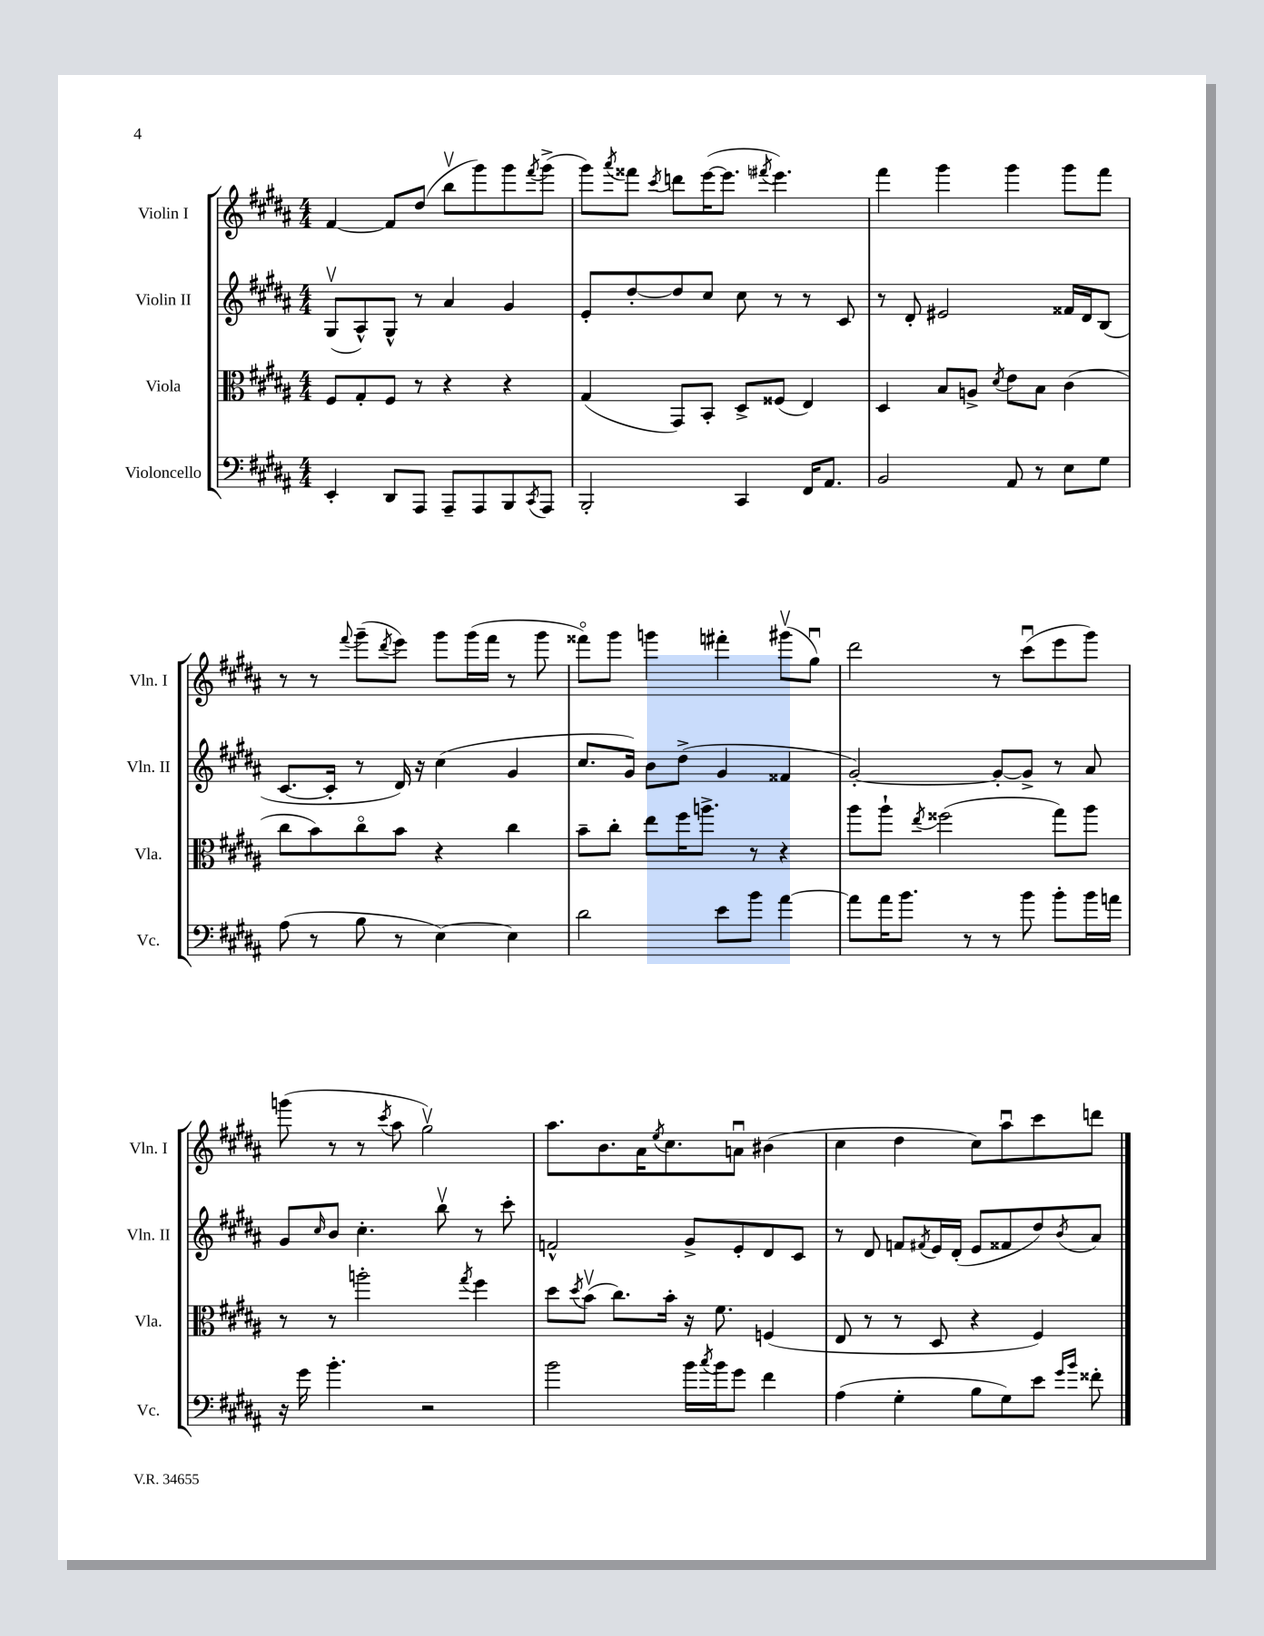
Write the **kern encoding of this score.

**kern	**kern	**kern	**kern
*staff4	*staff3	*staff2	*staff1
*clefF4	*clefC3	*clefG2	*clefG2
*k[f#c#g#d#a#]	*k[f#c#g#d#a#]	*k[f#c#g#d#a#]	*k[f#c#g#d#a#]
*M4/4	*M4/4	*M4/4	*M4/4
4EE'	8F#	(8G#v	[4f#
.	8G#'	8A#^^)	.
8DD#	8F#	8G#^^	8f#]
8AAA#	8r	8r	(8dd#
8AAA#~	4r	4a#	8bbv
8AAA#	.	.	8ggg#)
8BBB	4r	4g#	8ggg#
8qCC#	.	.	8qfff#
8AAA#	.	.	(8ggg#^
=	=	=	=
2BBB'	(4G#	8e'	8ggg#)
.	.	.	8qaaa#
.	.	[8dd#'	8fff##
.	.	.	8qccc#
.	8GG#)	8dd#]	8ddd
.	8BB'	8cc#	([16eee
.	.	.	8.eee]
4CC#	8D#^	8cc#	.
.	.	.	8qfff#
.	(8F##	8r	4.eee)
16FF#	4E)	8r	.
8.AA#	.	.	.
.	.	8c#	.
=	=	=	=
2BB	4D#	8r	4fff#
.	.	8d#'	.
.	8B	2e#	4ggg#
.	8A^	.	.
.	8qd#	.	.
8AA#	8e	.	4ggg#
8r	8B	.	.
8E	(4c#	16f##	8ggg#
.	.	16d#	.
8G#	.	(8B	8fff#
=	=	=	=
(8A#	8cc#	[8.c#	8r
8r	8b)	.	8r
.	.	16c#']	.
.	.	.	8qqfff#
8B	8cc#o	8r	(8ggg#~
.	.	.	8qddd#
8r	8b	16d#)	8eee)
.	.	16r	.
[4E)	4r	(4cc#	8ggg#
.	.	.	(16ggg#
.	.	.	16fff#
4E]	4cc#	4g#	8r
.	.	.	8ggg#
=	=	=	=
2d#	8b~	8.cc#	8fff##o)
.	8cc#'	.	8ggg#
.	.	16g#)	.
.	8ee	8b	4ggg
.	16ff#	(8dd#^	.
.	8.aa^	.	.
8e	.	4g#	4fff#'
8b	8r	.	.
[4a#	4r	4f##	(8ggg#v
.	.	.	8gg#u)
=	=	=	=
8a#]	8aa#	[2g#')	2ddd#
16a#	8aa#`	.	.
8.b	.	.	.
.	8qee	.	.
.	(2ff##	.	.
8r	.	.	.
8r	.	8g#'_	8r
8b	.	8g#^]	(8ccc#u
8b'	8gg#)	8r	8eee
16b	8aa#	8a#	8ggg#)
16a	.	.	.
=	=	=	=
16r	8r	8g#	(8ggg
16g#	.	.	.
.	.	16qqcc#	.
4.b'	8r	8b	8r
.	2aa'	4.cc#'	8r
.	.	.	8qccc#
.	.	.	8aa#
2r	.	.	2gg#v)
.	.	8bbv	.
.	8qgg#	.	.
.	4ff#	8r	.
.	.	8ccc#'	.
=	=	=	=
2b	8dd#	2f^^	8.aa#
.	8qdd#	.	.
.	(8bv	.	.
.	.	.	8.b
.	8.cc#)	.	.
.	.	.	16a#
.	.	.	8qee
.	16b'	.	8.cc#
16b	16r	8g#^	.
8qcc#	.	.	.
16b	8.f#	.	.
8g#	.	8e'	8au
4f#	(4F	8d#	(4b#
.	.	8c#	.
=	=	=	=
(4A#	8E	8r	4cc#
.	8r	8d#	.
4G#'	8r	8f	4dd#
.	.	8qf#	.
.	8D#	16e	.
.	.	(16d#'	.
8B	4r	8e	8cc#)
8G#)	.	8f##	8aa#u
8e	4F#)	8dd#)	8ccc#
16qqg#	.	.	.
16qqb	.	8qb	.
8f##'	.	8a#	8ddd
==	==	==	==
*-	*-	*-	*-
